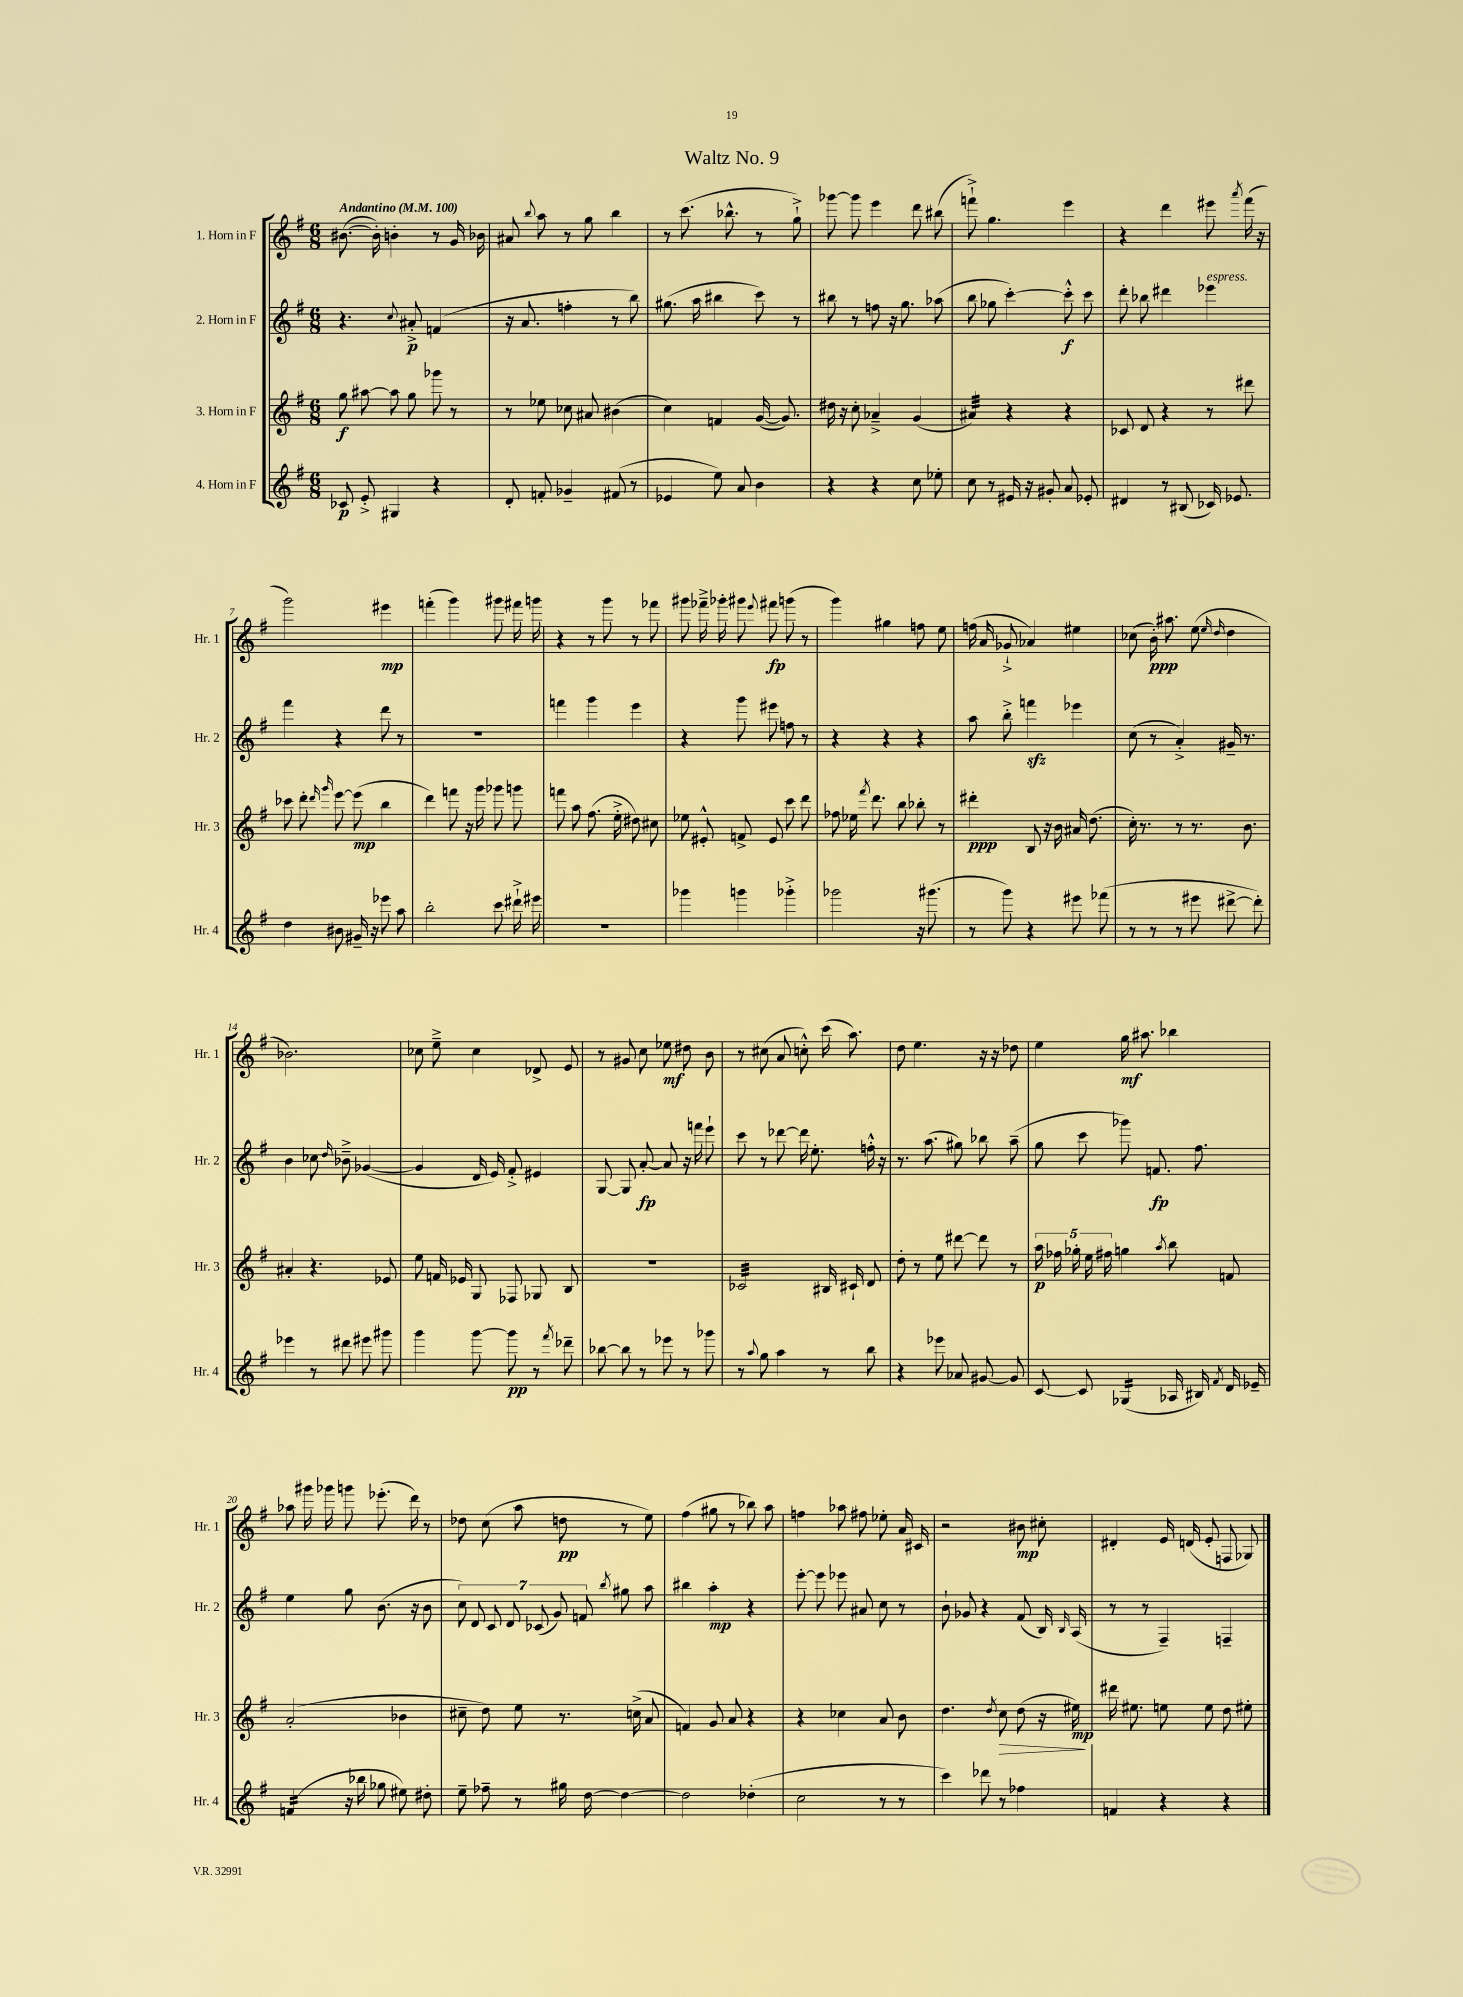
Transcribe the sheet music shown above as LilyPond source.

\header { title = "Waltz No. 9" }
<<
\new StaffGroup <<
\new Staff = "s0" \with { instrumentName = "1. Horn in F" shortInstrumentName = "Hr. 1" } {
    \clef treble \key g \major \numericTimeSignature \time 6/8 \tempo "Andantino" 4 = 100
    \autoBeamOff bis'8.~( bis'16-.) b'4-. r8 g'16 bes'16 |
    ais'8 \appoggiatura { b''8 } a''8 r8 g''8 b''4 |
    r8 c'''8.( bes''8.-^ r8 g''8-!->) |
    ges'''8~ ges'''8 e'''4 d'''8 bis''8( |
    f'''8-!->) g''4. e'''4 |
    r4 d'''4 eis'''8 \acciaccatura { a'''8 } fis'''16( r16 |
    g'''2) eis'''4\mp |
    f'''4-.( g'''4) gis'''8 fis'''16 g'''16 |
    r4 r8 g'''8 r8 fes'''8 |
    gis'''8 fes'''16---> ges'''16-. gis'''8 \appoggiatura { e'''8 } fis'''8\fp g'''8( r8 |
    g'''4) gis''4 f''8 e''8 |
    f''16( a'16 ges'8-!-> aes'4) eis''4 |
    ces''8( b'16-.\ppp) ais''8. e''8( \grace { e''16 d''16 } d''4 |
    bes'2.) |
    ces''8 e''8---> ces''4 des'8-> e'8 |
    r8 gis'8 c''8 ees''8\mf dis''8 b'8 |
    r8 cis''8( a'8 c''8-.-^) c'''16( a''8.) |
    d''8 e''4. r16 r16 des''8 |
    e''4 g''16\mf ais''8. bes''4 |
    aes''8 gis'''16 ges'''16 g'''8 ees'''8.-.( d'''16) r8 |
    des''8 c''8( a''8 d''8\pp r8 e''8) |
    fis''4( gis''8 r8 bes''8) a''8 |
    f''4 aes''8 fis''8 ees''8-. a'16 cis'16 |
    r2 bis'8\mp cis''8-. |
    dis'4-. e'16 d'16( e'8-. f8 ges8) \bar "|." |
}
\new Staff = "s1" \with { instrumentName = "2. Horn in F" shortInstrumentName = "Hr. 2" } {
    \clef treble \key g \major \numericTimeSignature \time 6/8
    \autoBeamOff r4. \appoggiatura { c''8 } ais'8-.->\p f'4( |
    r16 a'8. f''4-. r8 b''8) |
    gis''8.( a''16 bis''4 c'''8) r8 |
    bis''8 r8 f''8 r16 g''8. aes''8( |
    b''8 ges''8 c'''4~-.) c'''8-.-^\f c'''8 |
    d'''8-. bes''8 dis'''4 ees'''4^\markup { \italic "espress." } |
    fis'''4 r4 d'''8 r8 |
    R2. |
    f'''4 g'''4 e'''4 |
    r4 g'''8 eis'''8 f''8 r8 |
    r4 r4 r4 |
    a''8 b''8-.-> f'''4\sfz ees'''4 |
    c''8( r8 a'4-.->) gis'16-- r8. |
    b'4 ces''8 \grace { d''16 } bes'8---> ges'4~( |
    ges'4 d'16 e'16) fis'8-.-> eis'4 |
    g8~ g8 a'8~-.\fp a'8 r16 f'''16 e'''8-! |
    c'''8 r8 des'''8~ des'''16 e''8.-. f''16-.-^ r16 |
    r8. a''8.( gis''8) bes''8 a''8--( |
    g''8 c'''8 ges'''8) f'8.\fp fis''8. |
    e''4 g''8 b'8.( r16 b'8 |
    \tuplet 7/4 { c''8) d'8 c'8 d'8 ces'8( g'8) f'8 } \acciaccatura { b''8 } gis''8 a''8 |
    bis''4 a''4-.\mp r4 |
    e'''8~-. e'''8 ees'''8 ais'8 c''8 r8 |
    b'8-! ges'8 r4 fis'8( b16) \grace { b16 } a16( |
    r8 r8 fis4--) f4-- \bar "|." |
}
\new Staff = "s2" \with { instrumentName = "3. Horn in F" shortInstrumentName = "Hr. 3" } {
    \clef treble \key g \major \numericTimeSignature \time 6/8
    \autoBeamOff g''8\f ais''8~ ais''8 g''8 ges'''8 r8 |
    r8 ees''8 ces''8 ais'8 bis'4( |
    c''4) f'4 g'16~( g'8.) |
    dis''16 r16 c''8-. aes'4---> g'4( |
    ais'4:32) r4 r4 |
    ces'8 d'8 r4 r8 dis'''8 |
    ces'''8 d'''8-. \grace { d'''16 g'''16 } e'''8~ e'''8\mp( b''4 |
    d'''4) f'''8 r16 g'''16 ges'''8 g'''8 |
    f'''8 a''8 fis''8.( e''16-.-> dis''8) cis''8 |
    ees''8 eis'8-.-^ f'8-> eis'8 c'''8 d'''8 |
    fes''8 ees''16 \acciaccatura { fis'''8 } d'''8. b''8 bes''8-. r8 |
    dis'''4-.\ppp b8 r16 b'16 ais'16 d''8.( |
    c''16-.) r8. r8 r8. b'8. |
    ais'4-. r4. ees'8 |
    e''8 f'16 ees'16 g8 fes8 ges8 b8 |
    R2. |
    ces'2:32 bis16 cis'16-! d'8 |
    d''8-. r8 e''8 dis'''8~ dis'''8 r8 |
    \tuplet 5/4 { a''16\p fes''16 ges''16-. e''16 fis''16 } g''4 \acciaccatura { a''8 } b''8 f'8 |
    a'2-.( bes'4 |
    cis''8-- d''8) e''8 r8. c''16->( a'8 |
    f'4) g'8 a'8 r4 |
    r4 ces''4 a'8 b'8 |
    d''4. \acciaccatura { d''8 } c''8\> d''8( r16 eis''16\mp\!) |
    dis'''16 eis''8. e''8 e''8 d''8 eis''8-. \bar "|." |
}
\new Staff = "s3" \with { instrumentName = "4. Horn in F" shortInstrumentName = "Hr. 4" } {
    \clef treble \key g \major \numericTimeSignature \time 6/8
    \autoBeamOff ces'8\p e'8-.-> gis4 r4 |
    d'8-. f'8-. ges'4-- fis'8( r8 |
    ees'4 e''8) a'8 b'4 |
    r4 r4 c''8 ees''8-. |
    c''8 r8 eis'16 r16 gis'8-. a'8 ees'8-. |
    dis'4 r8 bis8( ces'16) ees'8. |
    d''4 bis'8 gis'16-- r16 ees'''8 a''8 |
    b''2-. c'''8 dis'''16-!-> eis'''16 |
    R2. |
    ges'''4 g'''4 ges'''4-.-> |
    ges'''2 r16 gis'''8.( |
    r8 g'''8) r4 eis'''8 fes'''8( |
    r8 r8 r8 eis'''8 dis'''8~-> dis'''8-.) |
    ees'''4 r8 dis'''8 eis'''8 gis'''8 |
    g'''4 g'''8~ g'''8\pp r8 \acciaccatura { fis'''8 } des'''8-- |
    bes''8~ bes''8 r8 ees'''8 r8 ges'''8 |
    r8 \appoggiatura { a''8 } g''8 a''4 r8 b''8 |
    r4 ees'''8 aes'8 gis'8~ gis'8 |
    c'8~ c'8 ges4:16( aes16 bis16) \acciaccatura { fis'8 } d'16 ees'16-- |
    f'4:16( r16 bes''16 ges''8 eis''8) dis''8-. |
    e''8-- fes''8-- r8 gis''16 d''16~ d''4~ |
    d''2 des''4-.( |
    c''2 r8 r8 |
    c'''4) des'''8 r8 fes''4 |
    f'4 r4 r4 \bar "|." |
}
>>
>>
